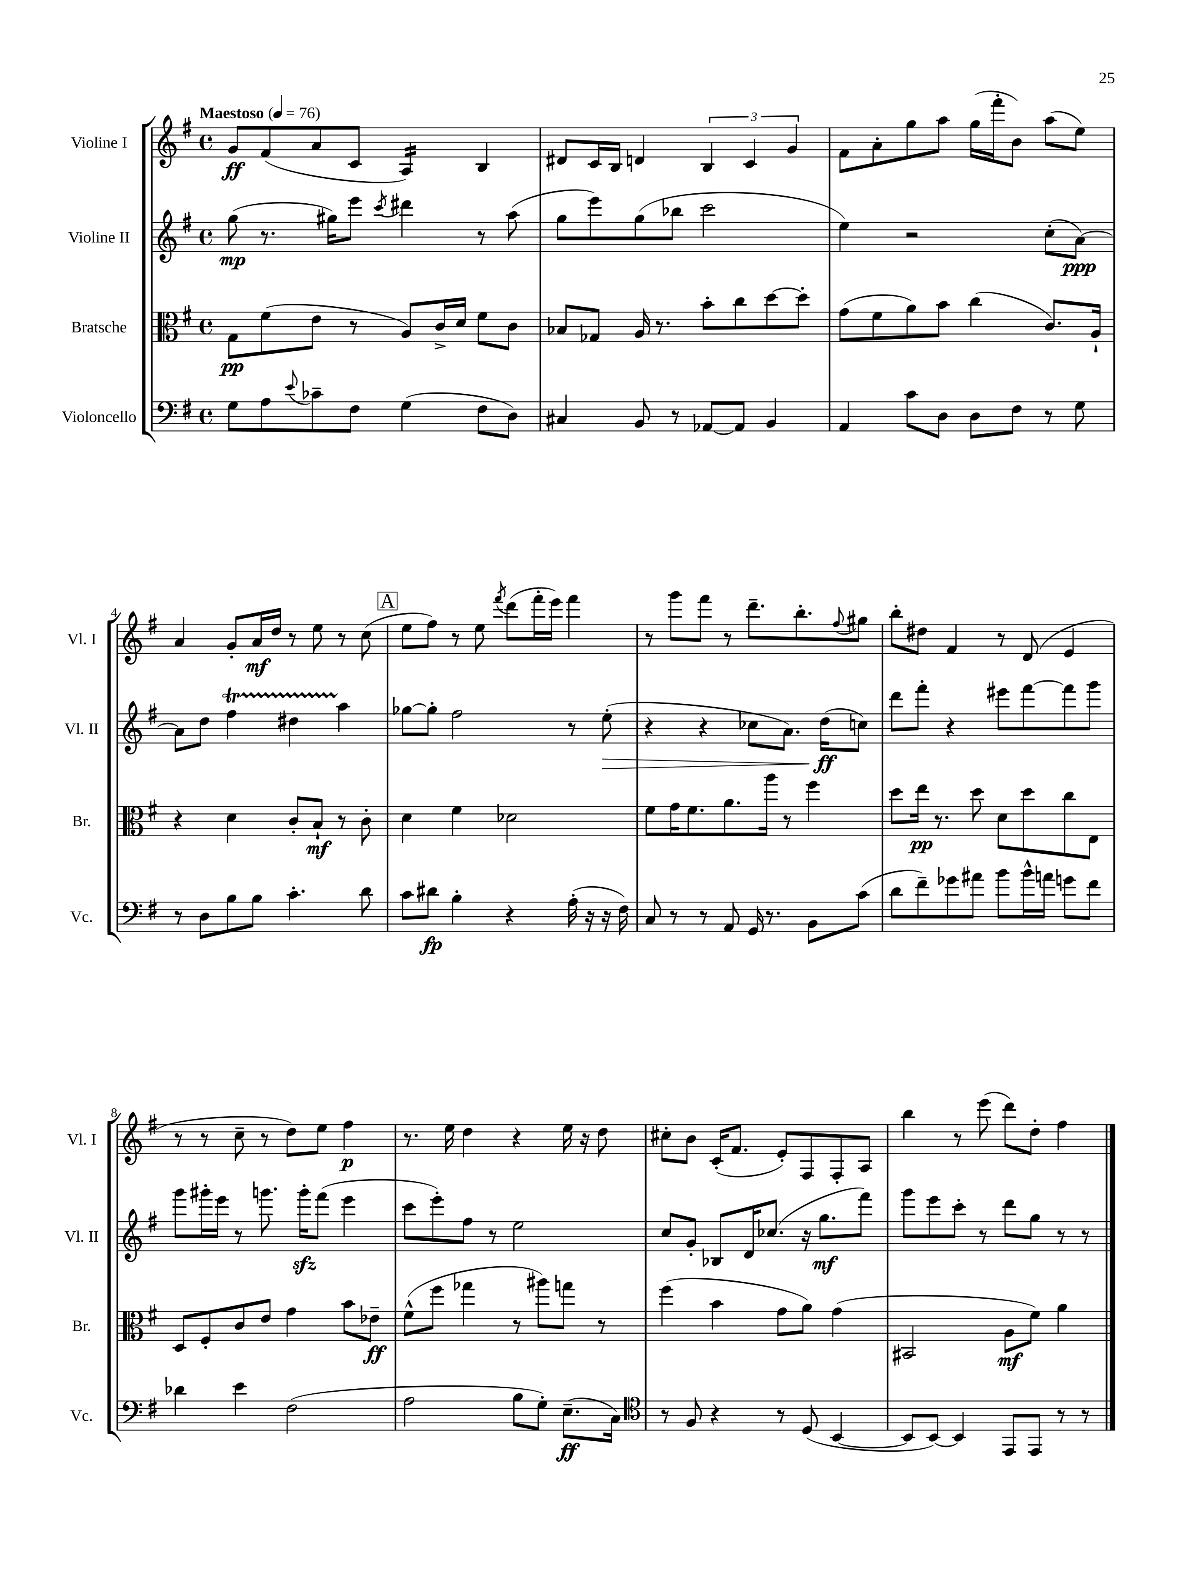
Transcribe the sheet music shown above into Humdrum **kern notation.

**kern	**kern	**kern	**kern
*staff4	*staff3	*staff2	*staff1
*clefF4	*clefC3	*clefG2	*clefG2
*k[f#]	*k[f#]	*k[f#]	*k[f#]
*M4/4	*M4/4	*M4/4	*M4/4
*met(c)	*met(c)	*met(c)	*met(c)
*MM76	*MM76	*MM76	*MM76
8G	8G	(8gg	8g
8A	(8f#	8.r	(8f#
8qqe	.	.	.
8c-~	8e	.	8a
.	.	16gg#)	.
8F#	8r	8eee	8c
.	.	8qccc	.
(4G	8A)	4ddd#	4A)
.	16c^	.	.
.	16d	.	.
8F#	8f#	8r	4B
8D)	8c	(8aa	.
=	=	=	=
4C#	8B-	8gg	8d#
.	8G-	8eee)	16c
.	.	.	16B
8BB	16A	(8gg	4d
.	8.r	.	.
8r	.	8bb-	.
[8AA-	8b'	2ccc	6B
8AA-]	8cc	.	.
.	.	.	6c
4BB	[8dd	.	.
.	.	.	6g
.	8dd']	.	.
=	=	=	=
4AA	(8g	4ee)	8f#
.	8f#	.	8a'
8c	8a)	2r	8gg
8D	8b	.	8aa
8D	(4cc	.	(16gg
.	.	.	16fff#'
8F#	.	.	8b)
8r	8.c)	(8cc'	(8aa
8G	.	[8a)	8ee)
.	16A`	.	.
=	=	=	=
8r	4r	8a]	4a
8D	.	8dd	.
8B	4d	4ff#	8g'
8B	.	.	16a
.	.	.	16dd
4.c'	8c'	4dd#	8r
.	8B`	.	8ee
.	8r	4aa	8r
8d	8c'	.	(8cc
=	=	=	=
8c	4d	[8gg-	8ee
8d#	.	8gg-']	8ff#)
4B'	4f#	2ff#	8r
.	.	.	8ee
.	.	.	8qfff#
4r	2d-	.	(8ddd
.	.	.	16fff#'
.	.	.	16eee)
(16A'	.	8r	4fff#
16r	.	.	.
16r	.	(8ee'	.
16F#)	.	.	.
=	=	=	=
8C	8f#	4r	8r
8r	16g	.	8ggg
.	8.f#	.	.
8r	.	4r	8fff#
8AA	8.a	.	8r
16GG	.	8cc-	8.ddd~
8.r	16aa	.	.
.	8r	8.a)	.
.	.	.	8.bb'
8BB	4ff#	.	.
.	.	(16dd	.
.	.	.	8qqff#
(8c	.	8cc)	8gg#
=	=	=	=
8d	8dd	8ddd	8bb'
8f#~)	16ee	8fff#'	8dd#
.	8.r	.	.
8g-	.	4r	4f#
8a#	8dd	.	.
8b	8d	8eee#	8r
16b^^	8dd	[8fff#	(8d
16a	.	.	.
8g	8cc	8fff#]	4e
8f#	8E	8ggg	.
=	=	=	=
4d-	8D	8ggg	8r
.	8F#'	16ggg#'	8r
.	.	16eee	.
4e	8c	8r	8cc~
.	8e	8.ggg	8r
(2F#	4g	.	8dd)
.	.	16ggg'	.
.	.	(8fff#	8ee
.	8b	4eee	4ff#
.	8e-~	.	.
=	=	=	=
2A	(8f#^^	8ccc	8.r
.	8ff#	8eee')	.
.	.	.	16ee
.	4gg-	8ff#	4dd
.	.	8r	.
8B	8r	2ee	4r
8G')	8aa#)	.	.
(8.E~	8gg	.	16ee
.	.	.	16r
.	8r	.	8dd
16C)	.	.	.
=	=	=	=
*clefC4	*	*	*
8r	(4ff#	8cc	8cc#'
8F#	.	8g'	8b
4r	4b	8B-	(16c'
.	.	.	8.f#
.	.	16d	.
.	.	(8.cc-	.
8r	8g	.	8e')
(8D	8a)	16r	8F#
.	.	8.gg	.
[4BB	(4g	.	8F#'
.	.	8fff#)	8A
=	=	=	=
8BB]	2BB#	8ggg	4bb
[8BB)	.	8eee	.
4BB]	.	8ccc'	8r
.	.	8r	(8eee
8EE	8A	8ddd	8ddd)
8EE	8f#)	8gg	8dd'
8r	4a	8r	4ff#
8r	.	8r	.
==	==	==	==
*-	*-	*-	*-
